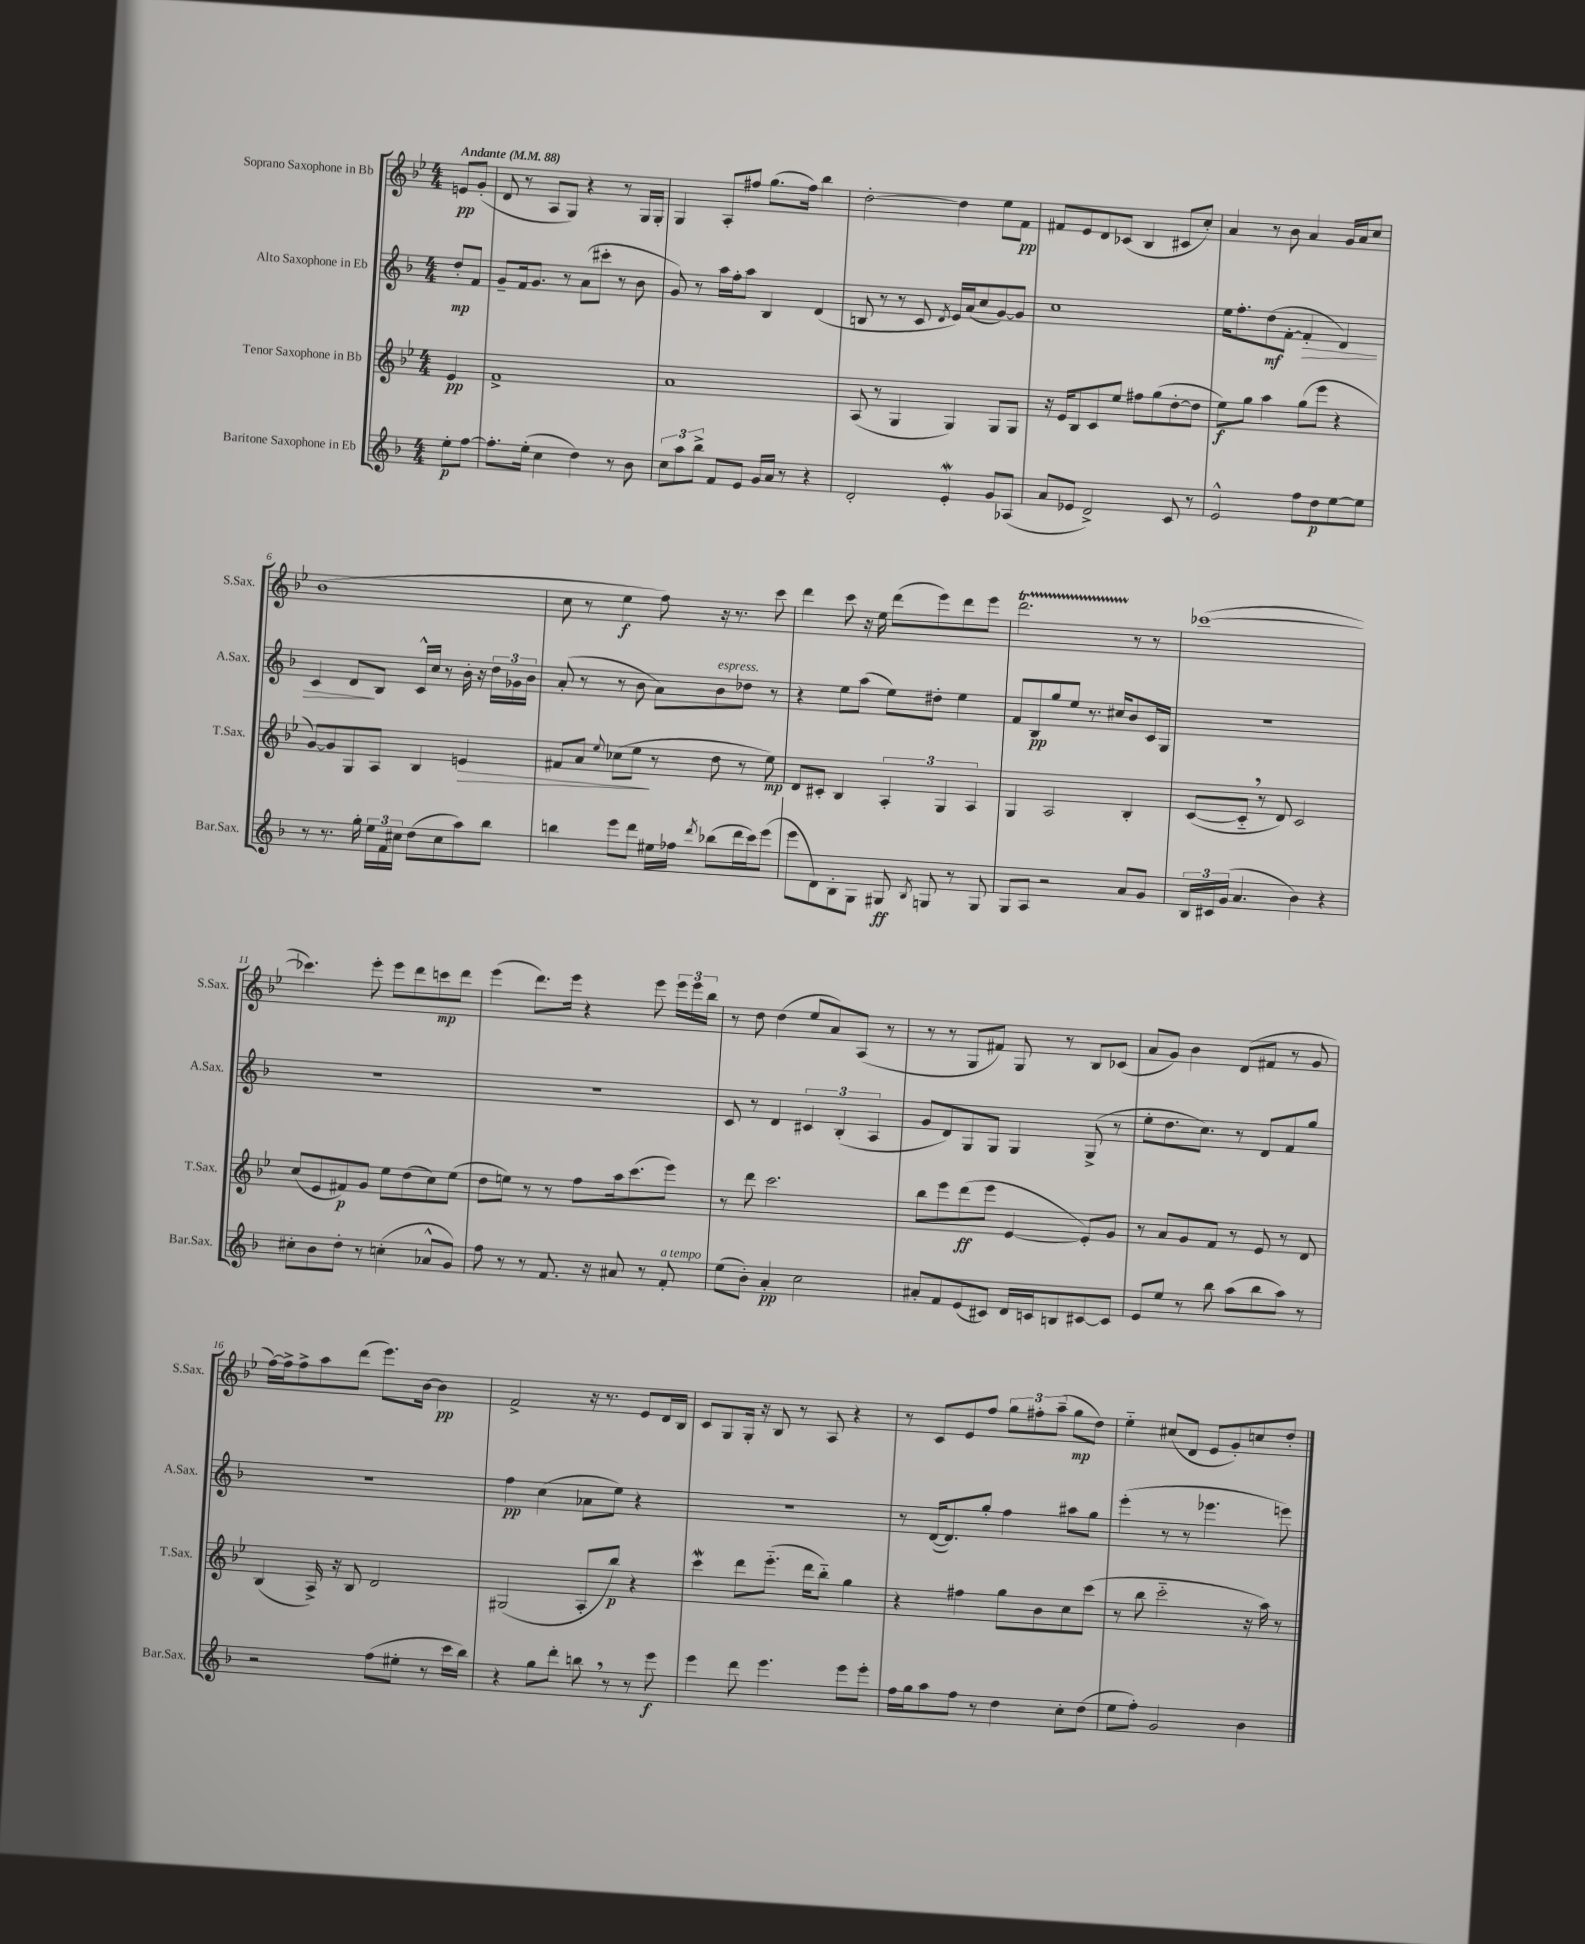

**kern	**kern	**kern	**kern
*staff4	*staff3	*staff2	*staff1
*clefG2	*clefG2	*clefG2	*clefG2
*k[b-]	*k[b-e-]	*k[b-]	*k[b-e-]
*M4/4	*M4/4	*M4/4	*M4/4
*MM88	*MM88	*MM88	*MM88
8ee'	4e-	8dd'	8e
[8ff	.	8f	(8g'
=	=	=	=
8.ff']	1f^	8g~	8d
.	.	16f	8r
(16ee'	.	8.g	.
4cc	.	.	8A
.	.	8r	8G)
4dd)	.	(8a	4r
.	.	8ccc#'	.
8r	.	8r	8r
8b-	.	8b-	16G
.	.	.	16G'
=	=	=	=
12cc	1a	8g)	4G
12aa	.	.	.
.	.	8r	.
12bb-^	.	.	.
8f	.	16aa	8A'
.	.	16ff'	.
8e	.	8aa	8ff#
16g	.	4B-	(8.gg
16a	.	.	.
8r	.	.	.
.	.	.	16ff#)
4r	.	(4d	4bb-
=	=	=	=
2d'	(8A	8B	[2dd'
.	8r	8r	.
.	4G	8r	.
.	.	8c	.
.	.	8qd	.
4e'	4G)	16e)	4dd]
.	.	(16a	.
.	.	8cc	.
8g	8G	[8g)	8ee-
(8A-	8G	8g]	8f
=	=	=	=
8a	16r	1cc	8f#
.	16e-	.	.
8e-	8B-	.	8e-
2d^)	8c	.	8d
.	8ee-	.	(8c-
.	8ff#	.	4B-
.	(8gg	.	.
8c	[8dd'	.	8c#
8r	8dd]	.	8cc')
=	=	=	=
2e^^	8ee-)	16ee	4a
.	.	8.ff'	.
.	8gg	.	.
.	4aa	(8dd	8r
.	.	[8f'	8b-
8ff	(8gg	4f']	4a
8dd	8eee-	.	.
[8ee	4r	4d)	16g
.	.	.	16a
8ee]	.	.	8cc
=	=	=	=
8r	[8g)	4c	(1b-
8.r	8g]	.	.
.	8G	8d	.
16gg'	.	.	.
24ee	8A	8B-	.
24f	.	.	.
24cc#	.	.	.
(8dd	4B-	16c^^	.
.	.	16cc	.
8cc#	.	8r	.
8aa)	4e	16b-'	.
.	.	16r	.
8bb-	.	24dd	.
.	.	24g-	.
.	.	24b-	.
=	=	=	=
4bb	8f#	(8a'	8cc
.	8a	8r	8r
.	8qqee-	.	.
8eee	(8cc-	8r	4ee-
8ddd	8ee-	8b-	.
16ee#	8r	8a)	8ff)
16ff-	.	.	.
8qddd	.	.	.
(8bb-	8dd	8b-	16r
.	.	.	8.r
16ddd	8r	8dd-	.
16ccc)	.	.	.
(8eee	8ee-)	8r	8ccc
=	=	=	=
8eee	8d	4r	4ddd
8d)	8c#'	.	.
8B-'	4B-	8ee	8ccc
8G	.	(8aa	16r
.	.	.	16ee-
8G#	6A'	8ee)	(8ddd
8qB-	.	.	.
8G	.	8dd#'	8eee-)
.	6G	.	.
8r	.	4ee	8ddd
.	6A	.	.
8G	.	.	8eee-
=	=	=	=
8G	4G	8f	2.ddd
8A	.	8B-	.
2r	2A	8gg	.
.	.	8ee	.
.	.	8.r	.
.	.	16cc#	.
8a	4B-'	8b-	8r
8g	.	16c	8r
.	.	16G	.
=	=	=	=
24B-	([8c	1r	([1ccc-
24c#	.	.	.
(24g	.	.	.
4.a	8c'~]	.	.
.	8r	.	.
.	8d)	.	.
4b-)	2c	.	.
4r	.	.	.
=	=	=	=
8cc#'	(8cc	1r	4.ccc-])
8b-	8e-	.	.
8dd'	8f#)	.	.
8r	8g	.	8eee-'
(4cc'	8ee-	.	8eee-
.	(8dd	.	8ddd
8a-^^	8cc)	.	8ccc
8g)	(8ee-	.	8ddd
=	=	=	=
8ff	8dd	1r	(4eee-
8r	8ee)	.	.
8r	8r	.	8.ddd)
8.f	8r	.	.
.	.	.	16eee-
.	8ff	.	4r
16r	.	.	.
8a#	16aa	.	.
.	(8.ccc	.	.
8r	.	.	8eee-
8f'	8eee-)	.	24eee-
.	.	.	24eee-
.	.	.	24bb-
=	=	=	=
(8ee	8r	8c	8r
8b-')	8ddd	8r	8dd
4a'	2.ccc	4d	(4dd
2cc	.	6c#	8ee-
.	.	.	8a)
.	.	(6B-'	.
.	.	.	(8A
.	.	6A	.
.	.	.	8r
=	=	=	=
8a#'	8bb-	8g	8r
8f	8eee-	8d)	8r
(8e	(8ddd	8G	8G
8c#)	8eee-	8G	8f#)
16d	[4e-	4G	8G
16c	.	.	.
8B	.	.	8r
[8c#	8e-'])	(8G^	8B-
8c#]	8g	8r	(8c-
=	=	=	=
8e	8r	8ee'	8a
8ee	8a	8.dd	8g)
8r	8g	.	4b-
.	.	8.cc)	.
8bb-	8f	.	.
(8aa	8r	8r	(8d
8bb-	8e-	8d	8f#
8aa)	8r	8f	8r
8r	8d	8gg	8g
=	=	=	=
2r	(4B-	1r	[16ff)
.	.	.	16ff^]
.	.	.	8ff^
.	16A^)	.	8aa
.	16r	.	.
.	8B-	.	(8ddd
(8ff	2d	.	8.eee-)
8ee#'	.	.	.
.	.	.	[16b-
8r	.	.	4b-]
16ccc	.	.	.
16bb-)	.	.	.
=	=	=	=
4r	(2G#	4ff	2f^
8gg	.	(4cc	.
8ddd'	.	.	.
8bb	8A'	8a-	16r
.	.	.	8.r
8r	8bb-)	8ee)	.
8r	4r	4r	8e-
8eee	.	.	16d
.	.	.	16B-
=	=	=	=
4eee	4ccc	1r	8c
.	.	.	8G
8ddd	8ddd	.	16G'
.	.	.	16r
4.eee	(8.eee-'~	.	8B-
.	.	.	8r
.	16ddd	.	.
.	8bb-'~)	.	8A
8eee	4gg	.	4r
8eee'	.	.	.
=	=	=	=
16ff	4r	8r	8r
16gg	.	.	.
8aa	.	([16d	8c
.	.	8.d])	.
8ff	4ff#	.	8e-
8r	.	8gg'	8ff
4dd	8gg	4ff	12gg
.	.	.	12ff#'
.	8b-	.	.
.	.	.	(12aa~
8cc'	8cc	8aa#	8gg
(8dd	(8ccc	8gg	8dd)
=	=	=	=
8ee	8r	(4eee'	4ee-'~
8ff')	8bb-	.	.
2g	2ccc'~	8r	(8cc#
.	.	8r	8d
.	.	4.eee-	8e-
.	.	.	8g')
4b-	16r	.	8cc
.	16aa)	.	.
.	8r	8eee)	8dd'
==	==	==	==
*-	*-	*-	*-
